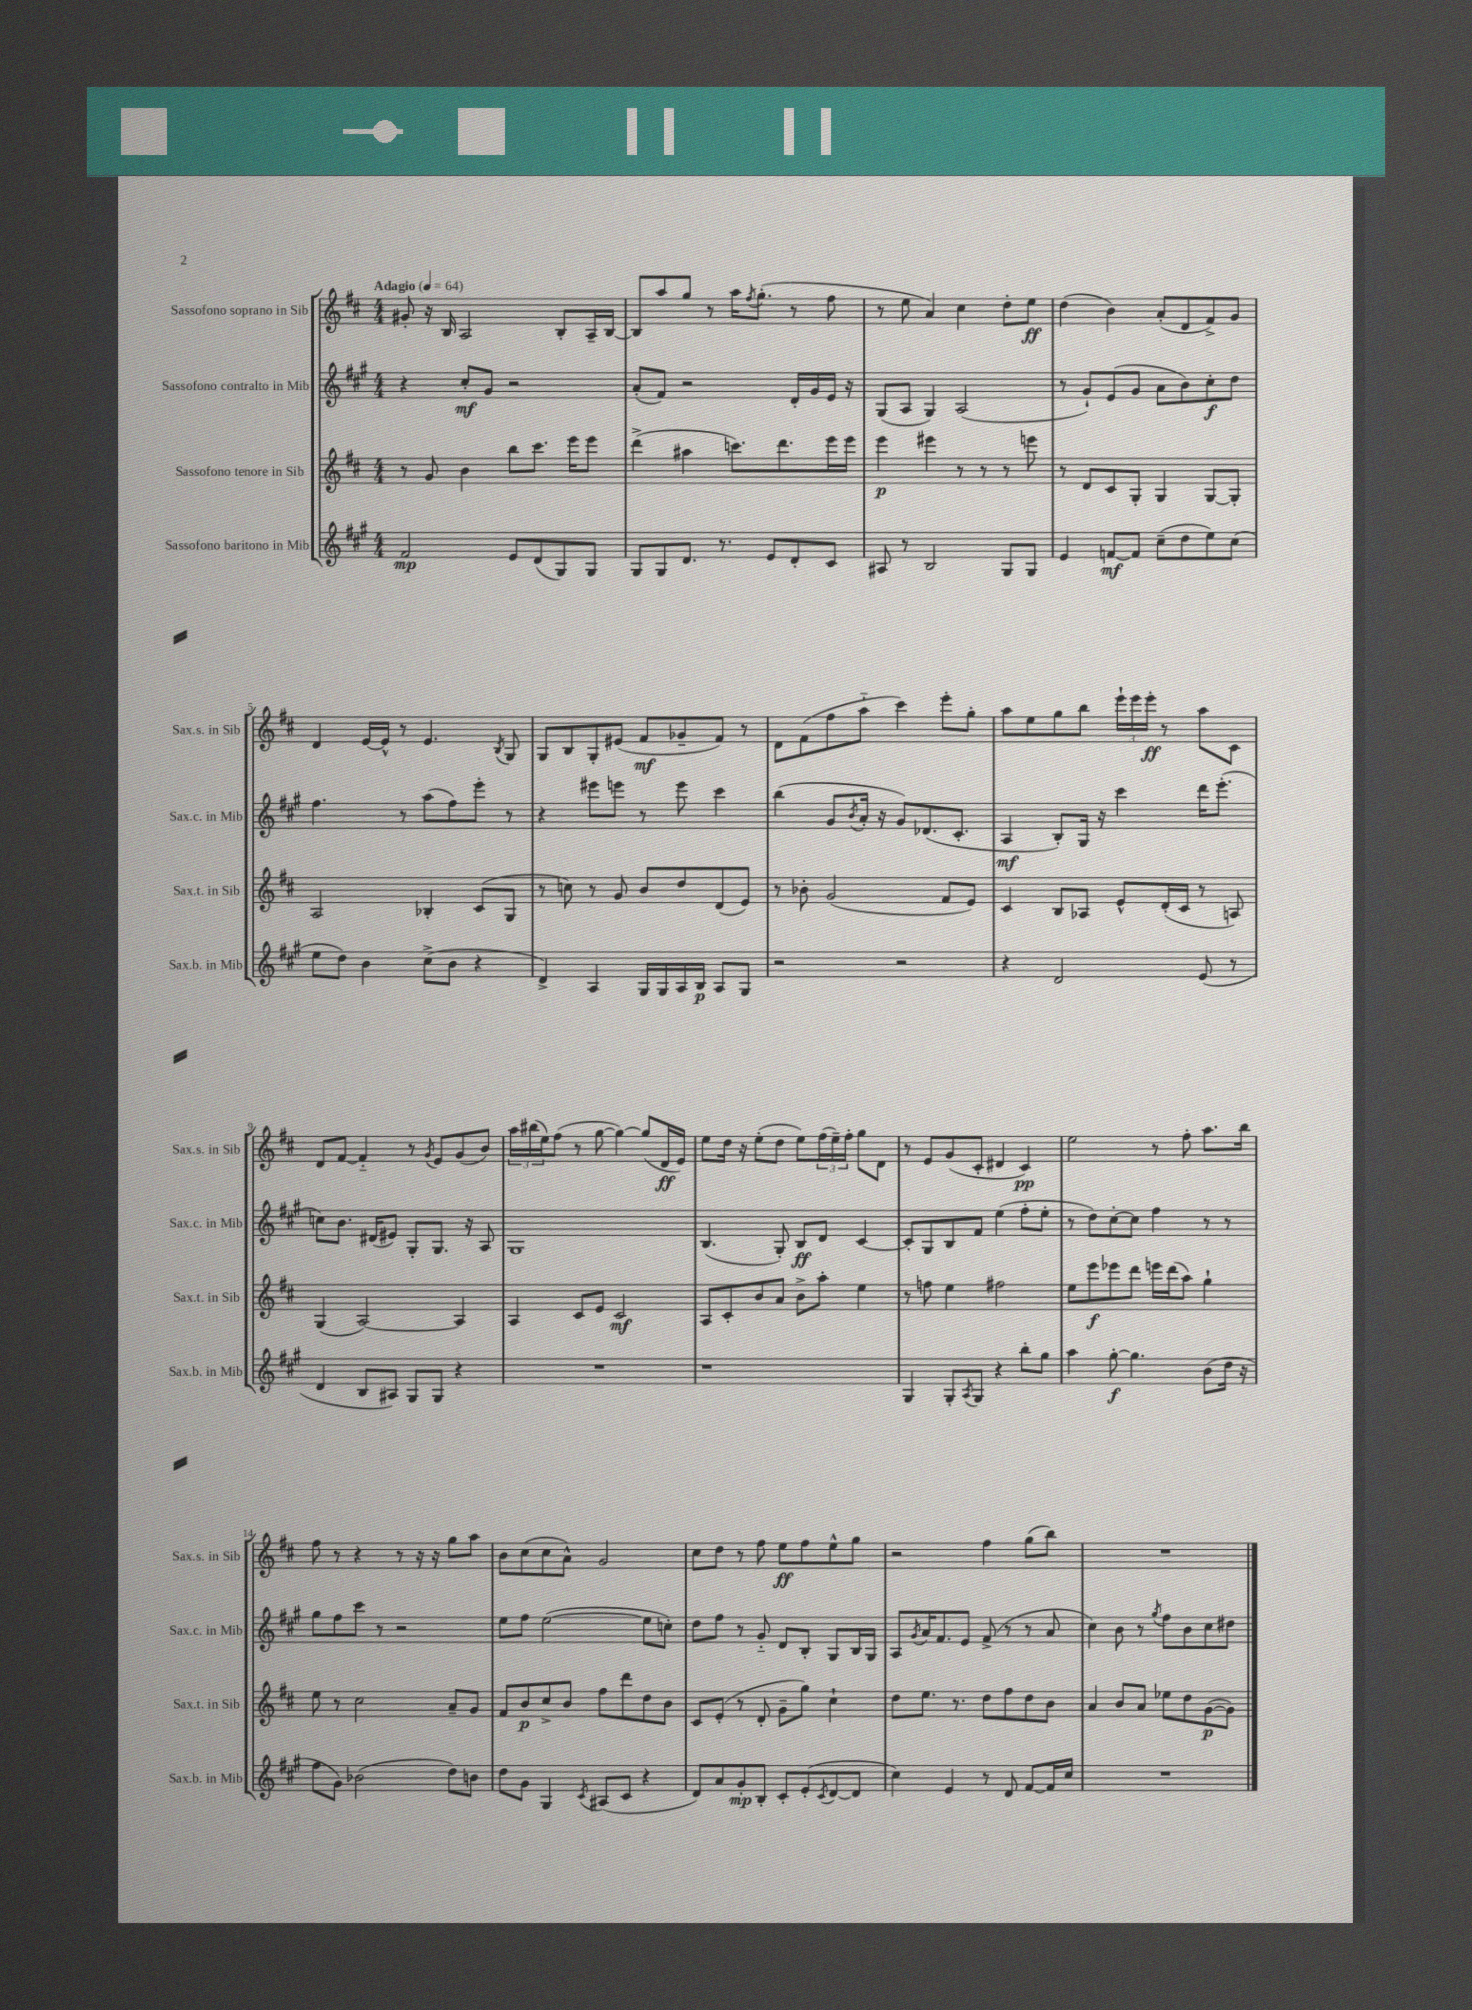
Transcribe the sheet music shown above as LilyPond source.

<<
\new StaffGroup <<
\new Staff = "s0" \with { instrumentName = "Sassofono soprano in Sib" shortInstrumentName = "Sax.s. in Sib" } {
    \clef treble \key d \major \numericTimeSignature \time 4/4 \tempo "Adagio" 4 = 64
    gis'8-. r16 b16 a2 b8-. a16-- b16~ |
    b8 a''8 g''8 r8 a''16 \acciaccatura { fis''8 } g''8.-.( r8 fis''8 |
    r8 e''8 a'4) cis''4 d''8-. e''8\ff |
    d''4( b'4) a'8-.( d'8 fis'8->) g'8 |
    d'4 e'16~ e'16-^ r8 e'4. \acciaccatura { b8 } g8 |
    g8 b8 g8-. eis'8( fis'8\mf ges'8-- fis'8) r8 |
    d'8 fis'8( fis''8 a''8-_ cis'''4) e'''8-. g''8-. |
    a''8 e''8 g''8 b''8 \tuplet 3/2 { e'''16-! e'''16 e'''16-.\ff } r8 a''8 cis'8 |
    d'8 fis'8~ fis'4-_ r8 \acciaccatura { g'8 } e'8 g'8( b'8) |
    \tuplet 3/2 { a''16 bis''16( e''16) } fis''8( r8 g''8~ g''4~) g''8( d'16\ff e'16) |
    e''8 d''16 r16 e''8-.( d''8 e''8) \tuplet 3/2 { fis''16( e''16--) fis''16-. } g''8 d'8 |
    r8 e'8 g'8( cis'8-. dis'4 cis'4\pp) |
    e''2 r8 fis''8-. a''8. b''16 |
    fis''8 r8 r4 r8 r16 r16 g''8 a''8 |
    b'8 cis''8( cis''8 a'8-^) g'2 |
    cis''8 d''8 r8 fis''8 e''8\ff fis''8 e''8-^ g''8 |
    r2 fis''4 g''8( b''8) |
    R1 \bar "|." |
}
\new Staff = "s1" \with { instrumentName = "Sassofono contralto in Mib" shortInstrumentName = "Sax.c. in Mib" } {
    \clef treble \key a \major \numericTimeSignature \time 4/4
    r4 cis''8-.\mf gis'8 r2 |
    a'8-.( fis'8) r2 d'16-. gis'16 e'16 r16 |
    gis8( a8 gis4) a2( |
    r8 gis'8-!) e'8( gis'8 a'8 b'8) cis''8-.\f d''8 |
    fis''4. r8 a''8( fis''8) e'''8-. r8 |
    r4 eis'''8 e'''8 r8 e'''8 cis'''4 |
    b''4( gis'8 \acciaccatura { b'8 } a'16-. r16 gis'8) des'8.( cis'8.-. |
    a4\mf b8-.) gis16 r16 cis'''4 d'''16 e'''8.-.( |
    c''8) b'8. dis'16( eis'8) gis8-. gis8. r16 a8 |
    gis1 |
    b4.( gis8-.) b8\ff d'8 cis'4~ |
    cis'8-. gis8 b8 fis'8 e''4( fis''8-. e''8-. |
    r8 d''8) cis''8~-. cis''8 fis''4 r8 r8 |
    gis''8 fis''8 cis'''8 r8 r2 |
    e''8 fis''8 e''2~( e''8 c''8-.) |
    d''8 fis''8 r8 gis'8-_ d'8 b8-. gis8 b16 gis16 |
    a8 \acciaccatura { gis'8 } a'16 fis'8. e'8 fis'8->( r8 r8 a'8 |
    cis''4) b'8 r8 \acciaccatura { gis''8 } fis''8 b'8 cis''8 dis''8 \bar "|." |
}
\new Staff = "s2" \with { instrumentName = "Sassofono tenore in Sib" shortInstrumentName = "Sax.t. in Sib" } {
    \clef treble \key d \major \numericTimeSignature \time 4/4
    r8 g'8 b'4 b''8 cis'''8. e'''16 e'''8 |
    d'''4->( ais''4 c'''8.) d'''8. e'''16 e'''16 |
    e'''4\p eis'''4 r8 r8 r8 e'''8 |
    r8 d'8 cis'8 g8-. g4 g8~ g8-. |
    a2 bes4-. cis'8( g8 |
    r8 c''8) r8 g'8 b'8 d''8 d'8( e'8) |
    r8 bes'8-. g'2( fis'8 e'8) |
    cis'4 b8 aes8 e'8-^ d'16-.( cis'16 r8 a8) |
    g4( a2~) a4 |
    a4 cis'8 e'8 cis'2\mf |
    a8 cis'8-. b'8 a'8 b'8-> a''8-. e''4 |
    r8 f''8 e''4 fis''2 |
    e''8 e'''8\f ees'''8 d'''8 e'''16 d'''16( a''8) g''4-! |
    e''8 r8 cis''2 a'8-- g'8 |
    fis'8 b'8\p cis''8-> b'8 fis''8 d'''8 d''8 b'8 |
    cis'8 e'8-.( r8 d'8-. g'8-- g''8) cis''4-! |
    d''8 e''8. r8. d''8 fis''8 d''8 b'8 |
    a'4 b'8 a'8 ees''8 d''8 g'8~\p( g'8) \bar "|." |
}
\new Staff = "s3" \with { instrumentName = "Sassofono baritono in Mib" shortInstrumentName = "Sax.b. in Mib" } {
    \clef treble \key a \major \numericTimeSignature \time 4/4
    fis'2\mp e'8 d'8( gis8) gis8 |
    gis8 gis8 d'8. r8. e'8 d'8-. cis'8 |
    ais8 r8 b2 gis8 gis8 |
    e'4 f'8~\mf f'8 cis''8--( d''8 e''8) cis''8( |
    e''8 d''8) b'4 cis''8->( b'8 r4 |
    d'4->) a4 gis16 gis16 a16 b16\p a8 gis8 |
    r2 r2 |
    r4 d'2 e'8( r8 |
    d'4 b8 ais8) gis8 gis8 r4 |
    R1 |
    r1 |
    gis4 gis8-. \acciaccatura { a8 } gis8 r4 b''8-. gis''8 |
    a''4 gis''8~-.\f gis''4. b'8( d''16 r16 |
    fis''8 gis'8) bes'2( d''8) b'8 |
    d''8 gis'8 gis4 \acciaccatura { cis'8 } ais8( cis'8 r4 |
    d'8) a'8 gis'8-.\mp b8-. cis'8-. e'8-.( \acciaccatura { cis'8 } d'8~ d'8 |
    cis''4) e'4 r8 d'8 fis'8~ fis'16 cis''16 |
    R1 \bar "|." |
}
>>
>>
